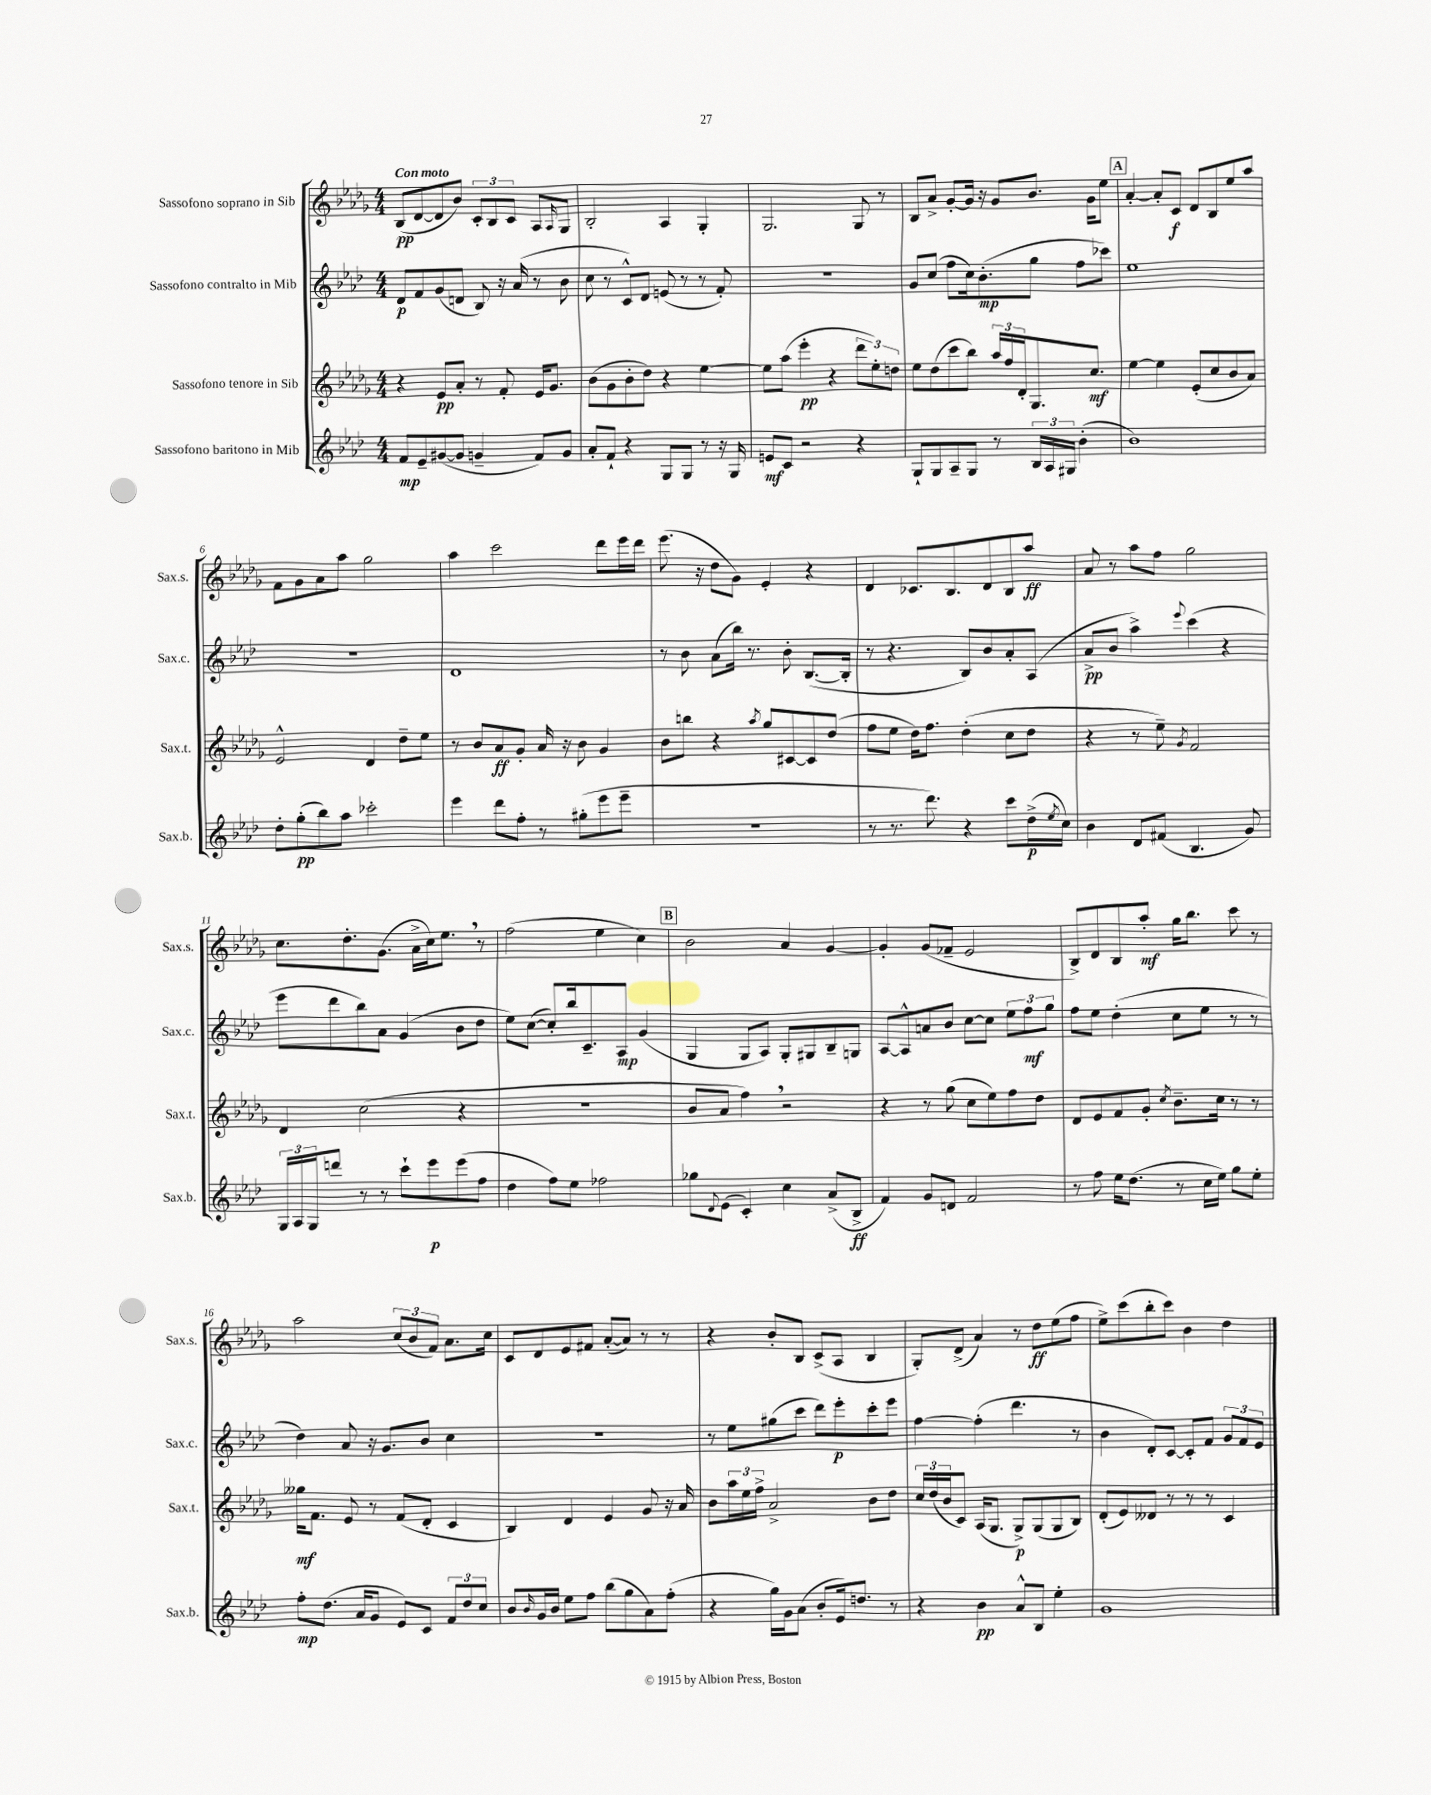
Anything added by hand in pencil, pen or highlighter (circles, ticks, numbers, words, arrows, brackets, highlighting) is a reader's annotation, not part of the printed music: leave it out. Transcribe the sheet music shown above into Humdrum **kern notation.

**kern	**kern	**kern	**kern
*staff4	*staff3	*staff2	*staff1
*clefG2	*clefG2	*clefG2	*clefG2
*k[b-e-a-d-]	*k[b-e-a-d-g-]	*k[b-e-a-d-]	*k[b-e-a-d-g-]
*M4/4	*M4/4	*M4/4	*M4/4
8f	4r	8d-	(8B-
8e-~	.	8f	[8d-
([8g#	8e-	(8g	8d-]
8g#]	8a-'	8d	8b-)
4g~	8r	8B-)	12c'
.	.	.	12B-
.	8f'	16r	.
.	.	.	12c
.	.	(16a-	.
8f)	16e-	8r	8A-
.	8.g-	.	.
.	.	.	16qqA-
8g	.	8b-	8G-
=	=	=	=
8a-'	(8b-	8cc	2B-'
8f`	8g-	8r	.
4r	8b-'	8c^^)	.
.	8dd-)	8d-	.
8G	4r	(8e	4A-
8G	.	8r	.
8r	[4ee-	8r	4G-'
16r	.	8f')	.
16G	.	.	.
=	=	=	=
8e	8ee-]	1r	2.G-
8c	(8aa-	.	.
2r	4eee-'	.	.
.	4r	.	.
4r	12ddd-	.	8G-
.	12ee-')	.	.
.	.	.	8r
.	12dd	.	.
=	=	=	=
8G`	8ee-	8g	8B-
8G	(8dd-	(8cc	8a-^
8A-~	8ccc	8ff	[8g-'
8G	8bb-)	16cc)	16g-]
.	.	(8.b-'	16r
8r	24aa-	.	8g-
.	24ff	.	.
.	24d-'	.	.
24B-	8.G-	8gg	8.b-
24A-	.	.	.
24G#	.	.	.
(4b-'	.	8ff	.
.	8.cc	.	16g-
.	.	8ccc-)	8ee-
=	=	=	=
1b-)	[4ee-	1ee-	[4a-'
.	4ee-]	.	8a-']
.	.	.	8c
.	(8e-'	.	8d-
.	8cc	.	8B-
.	8b-	.	8ee-
.	8a-)	.	8aa-
=	=	=	=
8dd-'	2e-^^	1r	8f
(8gg'	.	.	8g-
8bb-)	.	.	8a-
8aa-	.	.	8aa-
2ccc-'	4d-	.	2gg-
.	8dd-~	.	.
.	8ee-	.	.
=	=	=	=
4eee-	8r	1d-	4aa-
.	8b-	.	.
8ddd-	8a-	.	2ccc
8ff'	8g-'	.	.
8r	16a-	.	.
.	16r	.	.
(8gg#'	8b-	.	.
8eee-	4g-	.	8ddd-
8eee-~	.	.	16eee-
.	.	.	16ddd-
=	=	=	=
1r	8b-	8r	(8.eee-
.	8bb	8b-	.
.	.	.	16r
.	4r	(8a-	8dd-
.	.	16bb-)	8g-)
.	.	8.r	.
.	8qaa-	.	.
.	8gg-	.	4e-'
.	[8c#	8b-'	.
.	8c#]	([8.B-	4r
.	(8dd-	.	.
.	.	16B-']	.
=	=	=	=
8r	8ff	8r	4d-
8.r	8ee-	4.r	.
.	16dd-)	.	8.c-
8.ddd-)	8.ff	.	.
.	.	.	8.B-
4r	(4dd-'	8B-)	.
.	.	8b-	8d-
8ccc	8cc	8a-'	8B-
(16dd-^	8dd-	(8A-	8aa-
8qee-	.	.	.
16cc)	.	.	.
=	=	=	=
4b-	4r	8a-^	8a-
.	.	8b-	8r
8d-	8r	4aa-^)	8aa-
(8f#	8ee-~)	.	8ff
.	8qg-	8qqeee-	.
4.B-	2f	(4ccc	2gg-
.	.	4r	.
8g)	.	.	.
=	=	=	=
24G	4d-	8eee-	8.cc
24A-	.	.	.
24G	.	.	.
8ddd	.	8ddd-	.
.	.	.	8.dd-'
8r	(2cc	8bb-)	.
8r	.	8a-	(8.g-
8ccc`	.	(4g	.
.	.	.	16a-^
8eee-	.	.	16cc)
.	.	.	8.ee-
(8eee-	4r	8b-	.
8ff	.	8dd-	8r
=	=	=	=
4dd-	1r	8ee-)	(2ff
.	.	([8cc	.
8ff)	.	8cc'])	.
8ee-	.	16bb-	.
.	.	8.c~	.
2ff-	.	.	4ee-
.	.	8A-	.
.	.	(4g	4cc)
=	=	=	=
8gg-	8b-	4G	2b-
8qqd-	.	.	.
(8e-	8a-	.	.
4c')	4ff)	8G	.
.	.	8A-)	.
4cc	2r	8G'	4a-
.	.	8G#	.
(8a-^	.	8B-~	[4g-
8B-^	.	8G	.
=	=	=	=
4f)	4r	[8A-	4g-']
.	.	8A-^^]	.
8g	8r	8a	(8g-
8d	(8gg-	8b-	8f-~
2f	8cc	[8cc	2e-
.	8ee-)	8cc]	.
.	8ff	12ee-	.
.	.	12ff	.
.	8dd-	.	.
.	.	12gg	.
=	=	=	=
8r	8d-	8ff	8B-^)
8ff	8e-	8ee-	8d-
16ee-	8f	(4dd-'	8B-
(8.dd-	.	.	.
.	8g-'	.	8aa-'
.	8qcc	.	.
8r	8.b-~	8cc	16gg-
.	.	.	8.bb-
16cc	.	8ee-	.
16ee-)	16cc	.	.
8gg	8r	8r	8ccc
8ee-'	8r	8r	8r
=	=	=	=
8ff'	16gg--	4dd-)	2aa-
.	8.f	.	.
(8.dd-	.	.	.
.	8e-	8a-	.
16a-	.	.	.
8g	8r	16r	.
.	.	8.g	.
8e-)	(8f	.	(12cc
.	.	.	12b-
8c	8d-'	8b-	.
.	.	.	12f)
12f	4c	4cc	8.a-
12dd-	.	.	.
12cc	.	.	.
.	.	.	16cc
=	=	=	=
8b-	4B-)	1r	8c
16qqb-	.	.	.
16g	.	.	8d-
16b-	.	.	.
8ee-	4d-	.	8e-
8ff	.	.	8f#
(8bb-	4e-	.	([8a-'
8gg	.	.	8a-])
8a-)	8g-	.	8r
(8ff'	16r	.	8r
.	16a-	.	.
=	=	=	=
4r	8b-	8r	4r
.	24aa-	8ee-	.
.	24ee-	.	.
.	24ff^	.	.
16gg)	2a-^	(8gg#	8b-'
16g	.	.	.
(8a-	.	8ccc	8B-
8b-'	.	8ddd-)	(8c^
16e-)	.	8eee-'	8A-
8.dd	.	.	.
.	8b-	8ccc'	4B-
8r	8dd-	8eee-	.
=	=	=	=
4r	24cc	[4ff	8G-')
.	(24dd-	.	.
.	24b-	.	.
.	8c)	.	(8d-^
4b-	(16A-	(4ff']	4a-)
.	8.G-	.	.
8a-^^	8G-^)	4.ddd-	8r
8B-	(8G-	.	8dd-
4ee-'	8G-	.	(8ee-
.	8B-)	8r	8ff
=	=	=	=
1g	(8d-'	4b-	8ee-^)
.	8e-)	.	(8ccc
.	8d--	8d-')	8bb-'
.	8r	[8c	8ccc)
.	8r	8c']	4b-
.	8r	8f	.
.	4c	12g	4dd-
.	.	12f	.
.	.	12e-	.
==	==	==	==
*-	*-	*-	*-
